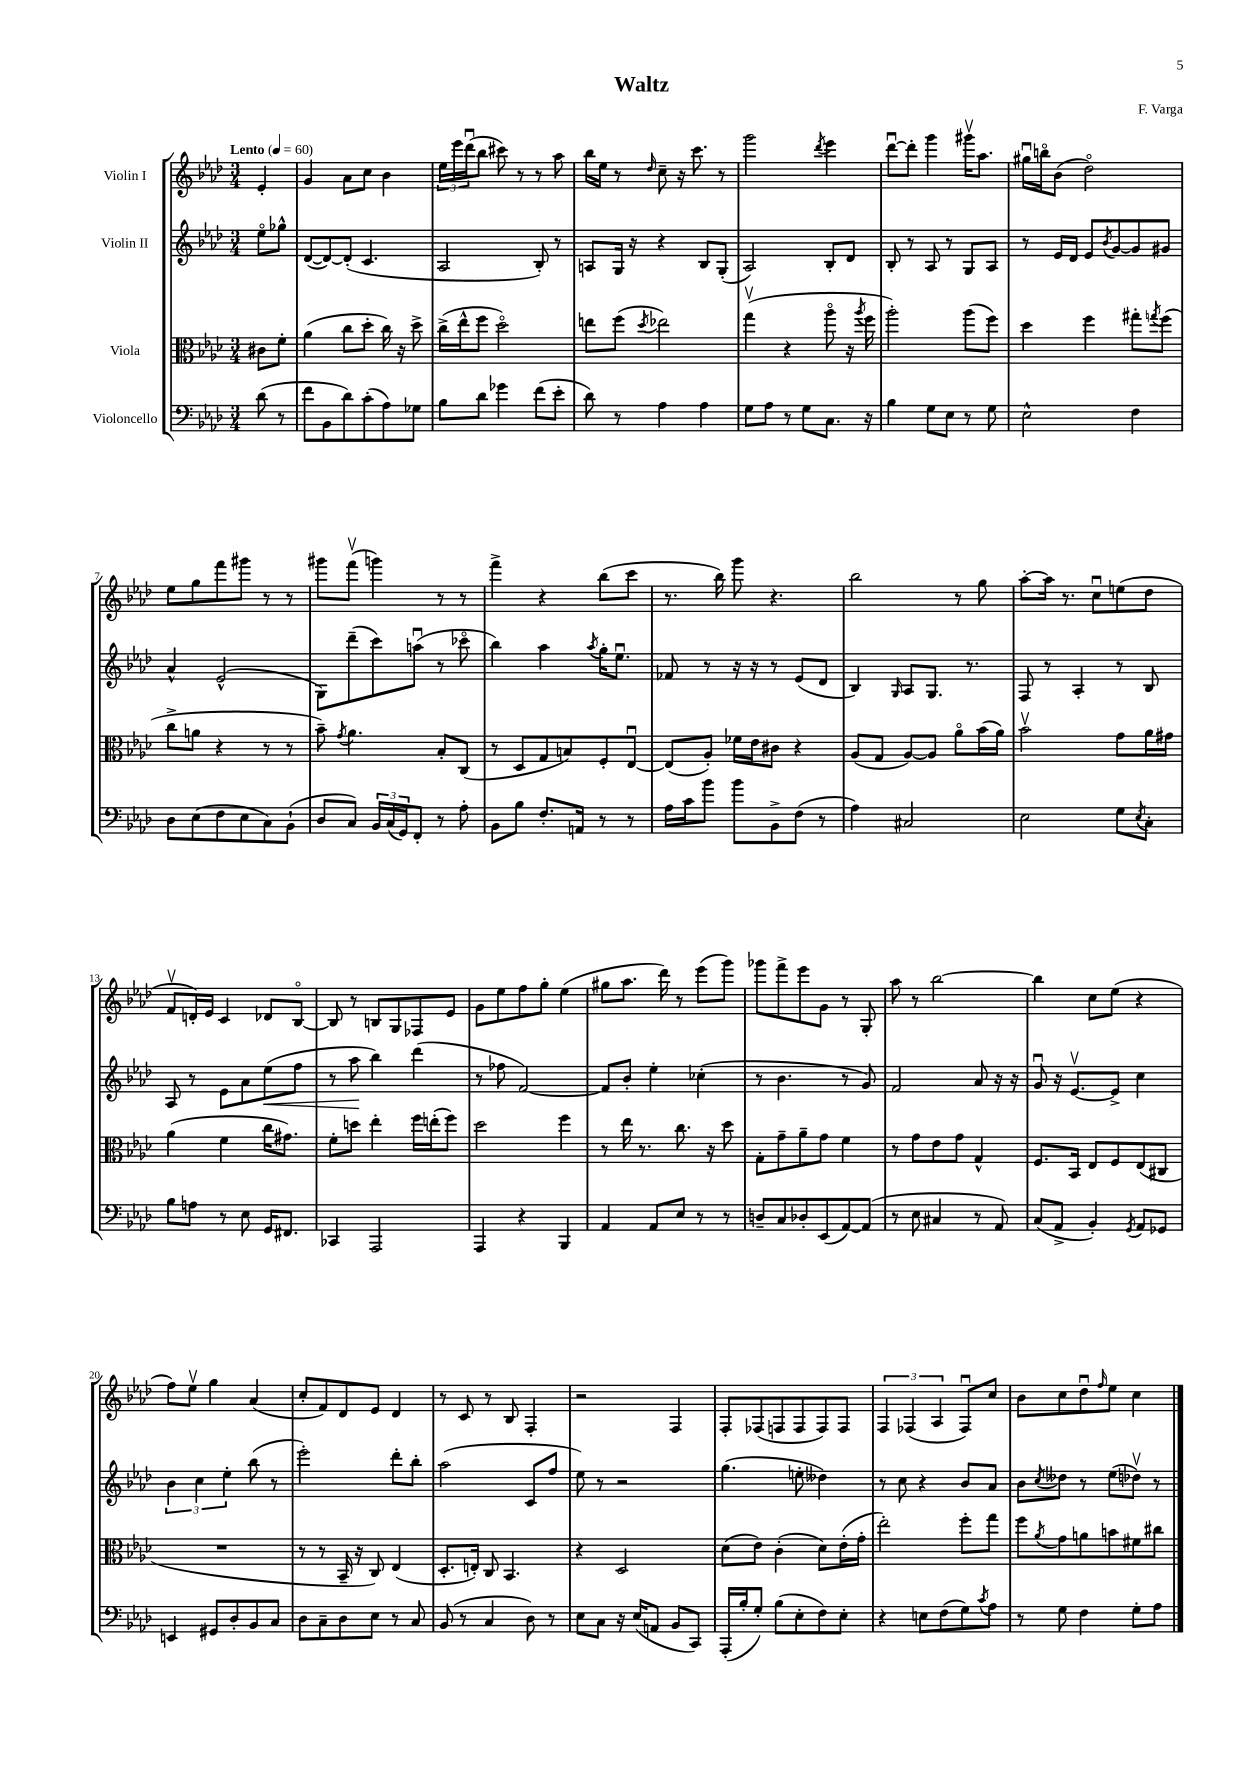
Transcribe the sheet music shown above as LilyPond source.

\header { title = "Waltz" composer = "F. Varga" }
<<
\new StaffGroup <<
\new Staff = "s0" \with { instrumentName = "Violin I" } {
    \clef treble \key aes \major \numericTimeSignature \time 3/4 \partial 4 \tempo "Lento" 4 = 60
    ees'4-. |
    g'4 aes'8 c''8 bes'4 |
    \tuplet 3/2 { ees''16 ees'''16 des'''16\downbow( } bes''8 cis'''8) r8 r8 aes''8 |
    bes''16 ees''16 r8 \grace { des''16 } c''8-- r16 c'''8. r8 |
    g'''2 \acciaccatura { des'''8 } ees'''4 |
    des'''8~\downbow des'''8-. g'''4 gis'''16\upbow aes''8. |
    gis''16\downbow b''16\flageolet bes'8( des''2\flageolet) |
    ees''8 g''8 f'''8 gis'''8 r8 r8 |
    gis'''8 f'''8\upbow( g'''4) r8 r8 |
    f'''4-> r4 bes''8( c'''8 |
    r8. bes''16) g'''8 r4. |
    bes''2 r8 g''8 |
    aes''8~-. aes''16 r8. c''8\downbow e''8( des''8 |
    f'8\upbow d'16-.) ees'16 c'4 des'8 bes8~\flageolet |
    bes8 r8 b8 g8 fes8 ees'8 |
    g'8 ees''8 f''8 g''8-. ees''4( |
    gis''8 aes''8. des'''16) r8 ees'''8( g'''8) |
    ges'''8 f'''8-> ees'''8 g'8 r8 g8-. |
    aes''8 r8 bes''2~ |
    bes''4 c''8 ees''8( r4 |
    f''8) ees''8\upbow g''4 aes'4( |
    c''8-. f'8) des'8 ees'8 des'4 |
    r8 c'8 r8 bes8 f4-. |
    r2 f4 |
    f8-. fes8( f8 f8 f8) f8 |
    \tuplet 3/2 { f4 fes4( aes4 } fes8\downbow) c''8 |
    bes'8 c''8 des''8\downbow \grace { f''16 } ees''8 c''4 \bar "|." |
}
\new Staff = "s1" \with { instrumentName = "Violin II" } {
    \clef treble \key aes \major \numericTimeSignature \time 3/4 \partial 4
    ees''8\flageolet ges''8-^ |
    des'8~( des'8~) des'8-.( c'4. |
    aes2 bes8-.) r8 |
    a8 g16 r16 r4 bes8 g8-.( |
    aes2) bes8-. des'8 |
    bes8-. r8 aes8 r8 g8 aes8 |
    r8 ees'16 des'16 ees'8 \acciaccatura { bes'8 } g'8~ g'8 gis'8 |
    aes'4-^ ees'2-^( |
    g8) des'''8--( c'''8) a''8\downbow( r8 ces'''8\flageolet |
    bes''4) aes''4 \acciaccatura { aes''8 } g''16-. ees''8.\downbow |
    fes'8 r8 r16 r16 r8 ees'8( des'8 |
    bes4) \grace { g16 } aes8 g8. r8. |
    f8 r8 aes4-. r8 bes8 |
    aes8 r8 ees'8 aes'8 ees''8\<( f''8 |
    r8 aes''8\! bes''4) des'''4( |
    r8 fes''8 f'2~) |
    f'8 bes'8-. ees''4-. ces''4-.( |
    r8 bes'4. r8 g'8) |
    f'2 aes'8 r16 r16 |
    g'8\downbow r16 ees'8.~\upbow ees'8-> c''4 |
    \tuplet 3/2 { bes'4 c''4 ees''4-. } bes''8( r8 |
    ees'''2-.) des'''8-. bes''8-. |
    aes''2( c'8 f''8 |
    ees''8) r8 r2 |
    g''4.( e''8-. deses''4) |
    r8 c''8 r4 bes'8 aes'8 |
    bes'8 \acciaccatura { c''8 } deses''8 r8 ees''8( des''8\upbow) r8 \bar "|." |
}
\new Staff = "s2" \with { instrumentName = "Viola" } {
    \clef alto \key aes \major \numericTimeSignature \time 3/4 \partial 4
    cis'8 f'8-. |
    aes'4( c''8 des''8-. c''16) r16 des''8-> |
    c''16->( ees''16-^ f''8 des''2\flageolet) |
    e''8 f''8( \acciaccatura { des''8 } ees''2) |
    g''4\upbow( r4 aes''8\flageolet r16 \acciaccatura { aes''8 } f''16 |
    aes''2-.) aes''8( f''8) |
    des''4 f''4 gis''8-. \acciaccatura { g''8 } f''8( |
    c''8-> a'8 r4 r8 r8 |
    bes'8--) \acciaccatura { g'8 } aes'4. bes8-. c8( |
    r8 des8 g8 b8) f8-. ees8~\downbow |
    ees8( aes8-.) fes'16 ees'16 cis'8 r4 |
    aes8( g8 aes8~) aes8 aes'8\flageolet bes'16( aes'16) |
    bes'2\upbow g'8 aes'16 gis'16 |
    aes'4( f'4 c''16 gis'8.) |
    f'8-. d''8 ees''4-. f''16 e''16-.( f''8) |
    des''2 f''4 |
    r8 ees''16 r8. c''8. r16 des''8 |
    g8-. g'8-- aes'8-- g'8 f'4 |
    r8 g'8 ees'8 g'8 g4-^ |
    f8. bes,16 ees8 f8 ees8( cis8 |
    R2. |
    r8 r8 bes,16-- r16 c8) ees4( |
    des8.-. e16-.) c8 bes,4. |
    r4 des2 |
    des'8( ees'8) c'4-.( des'8) ees'16-.( g'16-. |
    ees''2-.) f''8-. g''8 |
    f''8 \acciaccatura { aes'8 } g'8 a'8 b'8 fis'8 cis''8 \bar "|." |
}
\new Staff = "s3" \with { instrumentName = "Violoncello" } {
    \clef bass \key aes \major \numericTimeSignature \time 3/4 \partial 4
    des'8( r8 |
    f'8 bes,8 des'8) c'8-.( aes8) ges8 |
    bes8 des'8 ges'4 f'8( ees'8-. |
    des'8) r8 aes4 aes4 |
    g8 aes8 r8 g8 c8. r16 |
    bes4 g8 ees8 r8 g8 |
    ees2-^ f4 |
    des8 ees8( f8 ees8 c8) bes,8-!( |
    des8 c8) \tuplet 3/2 { bes,16 c16( g,16) } f,8-. r8 aes8-. |
    bes,8 bes8 f8.-. a,16 r8 r8 |
    aes16 c'16 bes'8 bes'8 bes,8-> f8( r8 |
    aes4) cis2 |
    ees2 g8 \acciaccatura { ees8 } c8-. |
    bes8 a8 r8 ees8 g,16 fis,8. |
    ces,4 aes,,2 |
    aes,,4 r4 bes,,4 |
    aes,4 aes,8 ees8 r8 r8 |
    d8-- c8 des8-. ees,8( aes,8~) aes,8( |
    r8 ees8 cis4 r8 aes,8) |
    c8( aes,8-> bes,4-.) \acciaccatura { g,8 } aes,8 ges,8 |
    e,4 gis,8 des8-. bes,8 c8 |
    des8 c8-- des8 ees8 r8 c8 |
    bes,8( r8 c4 des8) r8 |
    ees8 c8 r16 ees16( a,8 bes,8 c,8) |
    aes,,16-.( bes16-. g8-.) bes8( ees8-. f8) ees8-. |
    r4 e8 f8( g8) \acciaccatura { c'8 } aes8 |
    r8 g8 f4 g8-. aes8 \bar "|." |
}
>>
>>
